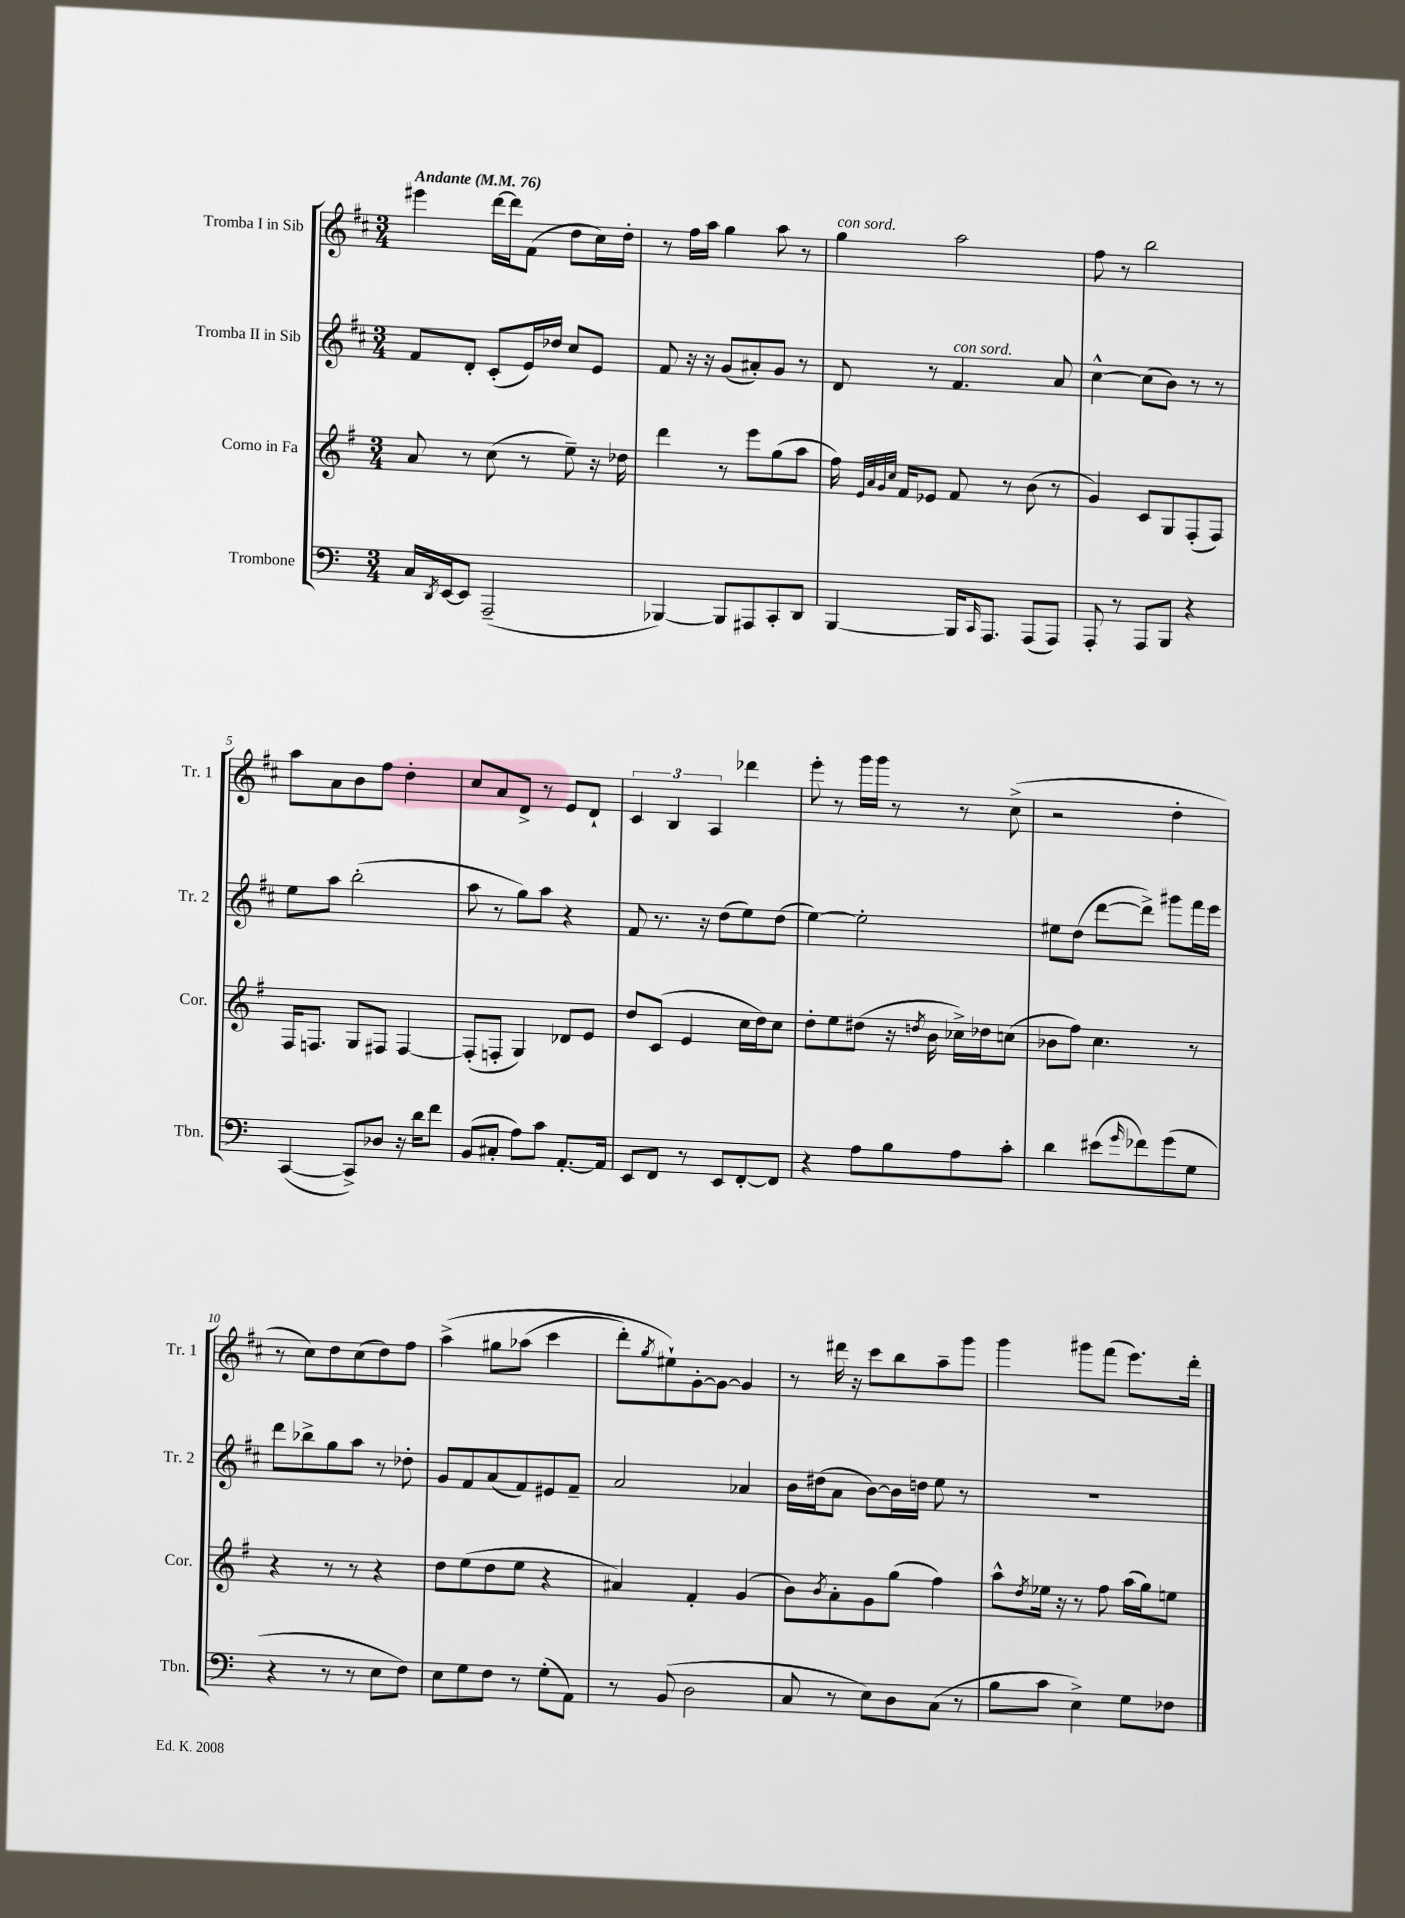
<<
\new StaffGroup <<
\new Staff = "s0" \with { instrumentName = "Tromba I in Sib" shortInstrumentName = "Tr. 1" } {
    \clef treble \key d \major \numericTimeSignature \time 3/4 \tempo "Andante" 4 = 76
    eis'''4 d'''16~ d'''16 fis'8( d''8 cis''16) d''16-. |
    r8 fis''16 a''16 g''4 a''8 r8 |
    g''4^\markup { \italic "con sord." } a''2 |
    fis''8 r8 b''2 |
    a''8 a'8 b'8 fis''8 d''4-. |
    cis''8 a'8 d'8-> r8 e'8 d'8-! |
    \tuplet 3/2 { cis'4 b4 a4 } des'''4 |
    e'''8-. r8 g'''16 g'''16 r8 r8 cis''8->( |
    r2 d''4-. |
    r8 cis''8) d''8 cis''8( d''8) fis''8 |
    a''4->\( gis''8 aes''8( cis'''4 |
    d'''8-.) \acciaccatura { g''8 } eis''8-!\) g'8~-. g'8~ g'4 |
    r8 dis'''16 r16 cis'''8 b''8 a''8-- g'''8 |
    g'''4 gis'''8 fis'''8( e'''8.) d'''16-. \bar "|." |
}
\new Staff = "s1" \with { instrumentName = "Tromba II in Sib" shortInstrumentName = "Tr. 2" } {
    \clef treble \key d \major \numericTimeSignature \time 3/4
    fis'8 d'8-. cis'8-.( e'16) des''16 cis''8 e'8 |
    fis'8 r16 r16 g'8( ais'8-.) g'8 r8 |
    d'8 r8 fis'4.^\markup { \italic "con sord." } a'8 |
    cis''4~-^ cis''8( b'8) r8 r8 |
    e''8 a''8 b''2-.( |
    a''8 r8 g''8) a''8 r4 |
    fis'8 r8. r16 d''8( e''8) d''8( |
    e''4~) e''2-. |
    eis''8 d''8( d'''8~ d'''8->) gis'''8 fis'''16 e'''16 |
    d'''8 bes''8-> g''8 a''8 r8 des''8-. |
    g'8 fis'8 a'8( fis'8) eis'8 fis'8-- |
    a'2 aes'4 |
    b'16 dis''16( a'8 b'8~) b'16 d''16 e''8 r8 |
    R2. \bar "|." |
}
\new Staff = "s2" \with { instrumentName = "Corno in Fa" shortInstrumentName = "Cor." } {
    \clef treble \key g \major \numericTimeSignature \time 3/4
    a'8 r8 c''8( r8 e''8--) r16 des''16 |
    d'''4 r8 e'''8 g''8( a''8 |
    fis''16) \grace { e'32 a'32 g'32 c''32 } fis'16 ees'8 fis'8 r8 b'8( r8 |
    g'4) c'8 g8 fis8-.( fis8) |
    fis16 f8. g8 fis8 fis4~ |
    fis8-.( f8-. g4) des'8 e'8 |
    d''8 c'8( e'4 c''16 d''16) c''8 |
    d''8-. e''8 dis''8( r16 \acciaccatura { d''8 } b'16 ces''16->) des''16 c''8( |
    bes'8 fis''8) c''4. r8 |
    r4 r8 r8 r4 |
    d''8 e''8( d''8 e''8 r4 |
    ais'4) fis'4-. g'4( |
    b'8) \acciaccatura { b'8 } a'8-. g'8 g''8( fis''4) |
    a''8-^ \acciaccatura { d''8 } ees''16 r16 r8 fis''8 a''16( g''16) e''8 \bar "|." |
}
\new Staff = "s3" \with { instrumentName = "Trombone" shortInstrumentName = "Tbn." } {
    \clef bass \key c \major \numericTimeSignature \time 3/4
    c16 \acciaccatura { d,8 } e,16~ e,8 a,,2--( |
    bes,,4~) bes,,8 ais,,8 c,8-. d,8 |
    b,,4~ b,,16 \grace { c,16 } a,,8. a,,8( a,,8) |
    a,,8-. r8 a,,8 b,,8 r4 |
    c,4~( c,8->) des8 r16 d'16 f'8 |
    b,8( cis8-. a8) c'8 a,8.~-. a,16 |
    e,8 f,8 r8 e,8 f,8~-. f,8 |
    r4 a8 b8 a8 c'8-. |
    d'4 eis'8( \grace { g'16 } fes'8) g'8( g8 |
    r4 r8 r8 e8 f8) |
    e8 g8 f8 r8 g8-.( a,8) |
    r8 b,8( d2 |
    c8 r8 e8) d8 c8( r8 |
    b8 c'8 e4->) g8 fes8 \bar "|." |
}
>>
>>
